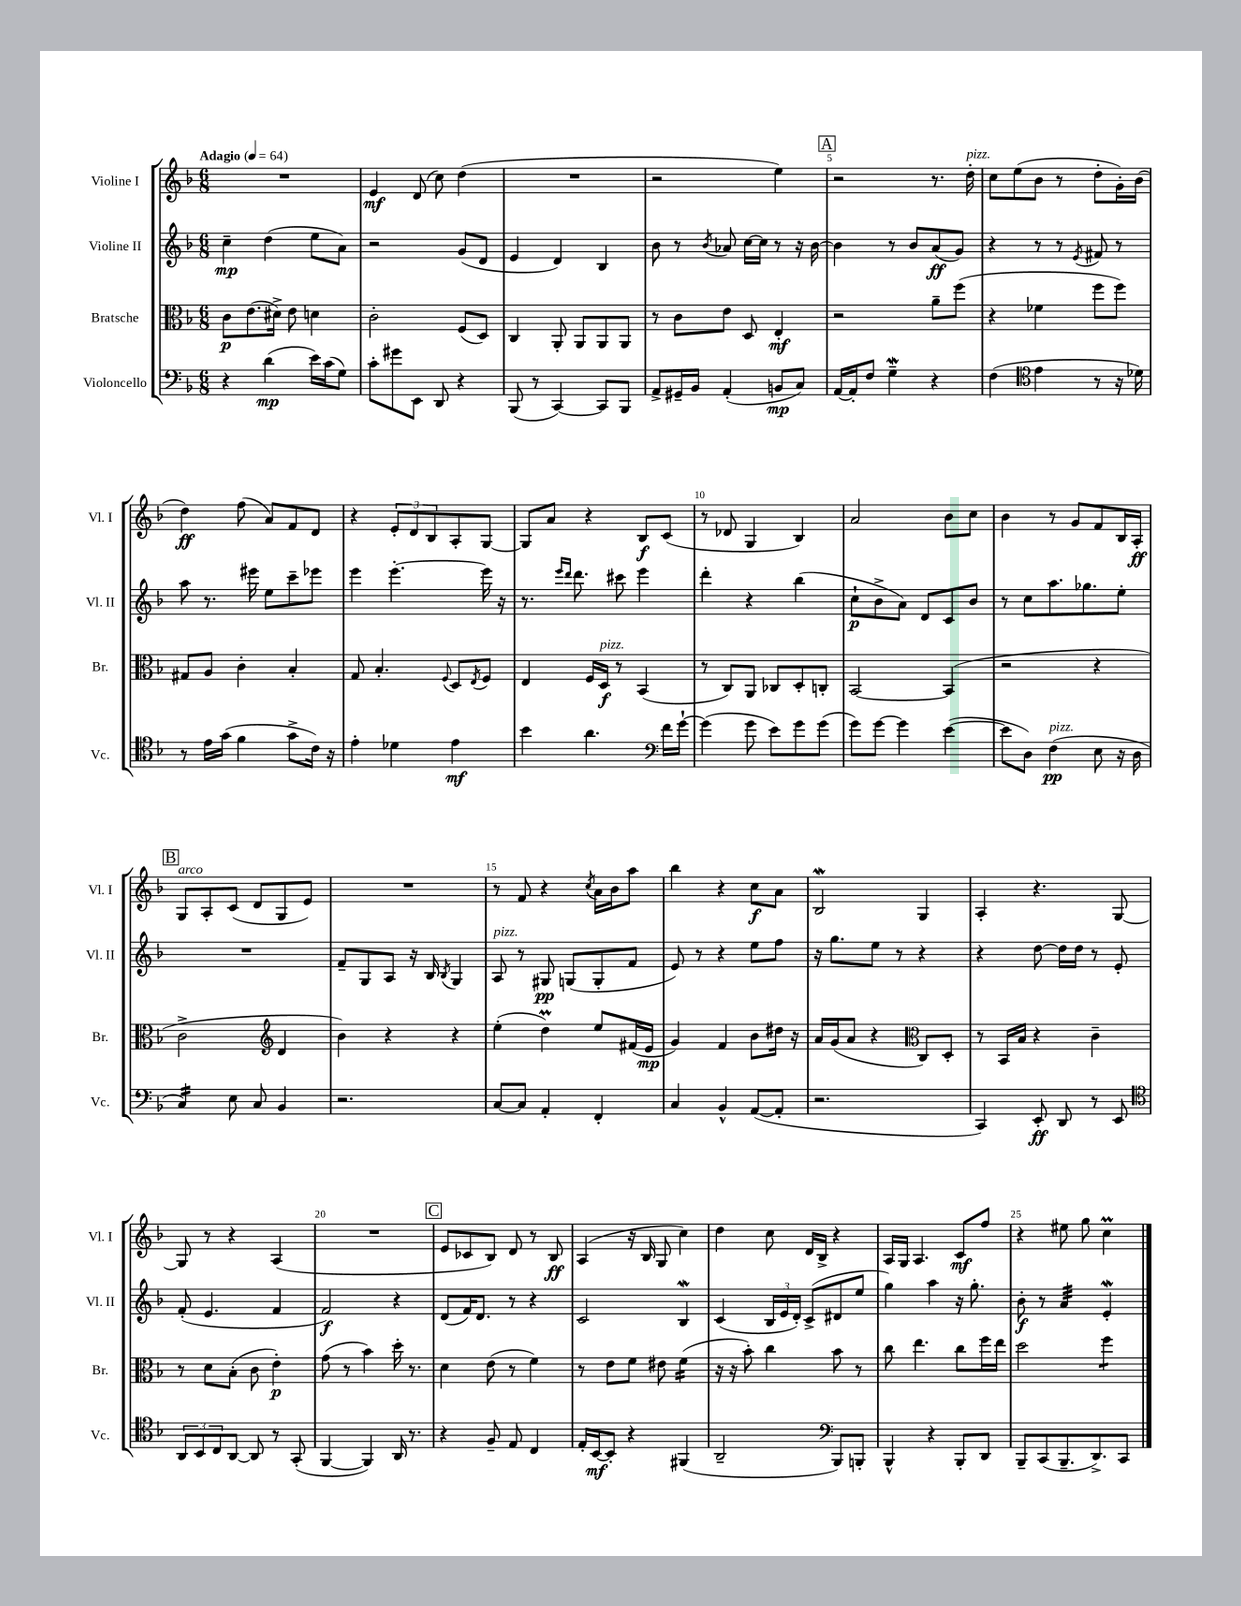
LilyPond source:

<<
\new StaffGroup <<
\new Staff = "s0" \with { instrumentName = "Violine I" shortInstrumentName = "Vl. I" } {
    \clef treble \key f \major \numericTimeSignature \time 6/8 \tempo "Adagio" 4 = 64
    R2. |
    e'4\mf d'8( c''8) d''4( |
    R2. |
    r2 e''4) |
    \mark \markup { \box "A" } r2 r8. d''16-.^\markup { \italic "pizz." } |
    c''8 e''8( bes'8 r8 d''8-. g'16-.) bes'16( |
    d''4\ff) f''8( a'8) f'8 d'8 |
    r4 \tuplet 3/2 { e'8-. d'8 bes8 } a8-. g8~ |
    g8 a'8 r4 bes8\f c'8( |
    r8 des'8 g4 bes4) |
    a'2 bes'8 c''8 |
    bes'4 r8 g'8 f'8 bes16 a16-.\ff |
    \mark \markup { \box "B" } g8^\markup { \italic "arco" } a8-. c'8( d'8 g8 e'8) |
    R2. |
    r8 f'8 r4 \acciaccatura { c''8 } a'16 bes'16 a''8 |
    bes''4 r4 c''8\f a'8 |
    bes2\mordent g4 |
    a4-. r4. g8~ |
    g8 r8 r4 a4( |
    R2. |
    \mark \markup { \box "C" } e'8 ces'8 bes8) d'8 r8 bes8\ff |
    a4( r16 bes16 g8 c''4) |
    d''4 c''8 d'16 bes16-> r4 |
    a16 g16 a4. c'8\mf f''8 |
    r4 eis''8 g''8 c''4\prall \bar "|." |
}
\new Staff = "s1" \with { instrumentName = "Violine II" shortInstrumentName = "Vl. II" } {
    \clef treble \key f \major \numericTimeSignature \time 6/8
    c''4--\mp d''4( e''8 a'8) |
    r2 g'8( d'8 |
    e'4 d'4) bes4 |
    bes'8 r8 \acciaccatura { bes'8 } aes'8 c''16~ c''16 r8 r16 bes'16~ |
    \mark \markup { \box "A" } bes'4 r8 bes'8 a'8\ff( g'8) |
    r4 r8 r8 \acciaccatura { e'8 } fis'8 r8 |
    a''8 r8. eis'''16 e''8 c'''8-- ees'''8 |
    e'''4 e'''4.~-. e'''16 r16 |
    r8. \grace { e'''16 d'''16 } d'''8. cis'''8 e'''4 |
    d'''4-. r4 bes''4( |
    c''8-!\p bes'8-> a'8) d'8 c'8 bes'8 |
    r8 c''8 a''8. ges''8. e''8-. |
    \mark \markup { \box "B" } R2. |
    f'8-- g8 a8 r16 bes16 \acciaccatura { bes8 } g4 |
    a8^\markup { \italic "pizz." } r8 gis8\pp g8( g8-. f'8 |
    e'8) r8 r4 e''8 f''8 |
    r16 g''8. e''8 r8 r4 |
    r4 d''8~ d''16 d''16 r8 e'8-. |
    f'8-.( e'4. f'4 |
    f'2\f) r4 |
    \mark \markup { \box "C" } d'8( f'16) d'8. r8 r4 |
    c'2 bes4\mordent |
    c'4( \tuplet 3/2 { bes16 e'16 d'16-.) } c'8->( dis'8 e''8 |
    g''4) a''4 r16 g''8.-. |
    bes'8-.\f r8 a'4:32 e'4-.\mordent \bar "|." |
}
\new Staff = "s2" \with { instrumentName = "Bratsche" shortInstrumentName = "Br." } {
    \clef alto \key f \major \numericTimeSignature \time 6/8
    c'8\p e'8.( dis'16->) e'8 d'4 |
    c'2-. f8( d8) |
    c4 a,8-. a,8 a,8 a,8 |
    r8 c'8 e'8 d8 e4-.\mf |
    \mark \markup { \box "A" } r2 a'8-- f''8( |
    r4 fes'4 f''8 f''8) |
    gis8 a8 c'4-. bes4-. |
    g8 bes4.-. \appoggiatura { f8 } d8 \acciaccatura { e8 } f8 |
    e4 f16 d16\f^\markup { \italic "pizz." } r8 bes,4( |
    r8 c8) a,8 ces8 d8-. c8-. |
    bes,2~ bes,4( |
    r2 r4 |
    \mark \markup { \box "B" } c'2-> \clef treble d'4 |
    bes'4) r4 r4 |
    e''4-.( d''4\prall) e''8 fis'16( e'16\mp |
    g'4) f'4 bes'8 dis''16 r16 |
    a'16 g'16( a'8 r4 \clef alto c8) d8-. |
    r8 bes,16 bes16 r4 c'4-- |
    r8 d'8 bes8-.( c'8 e'4-.\p) |
    g'8( r8 bes'4) d''16-. r8. |
    \mark \markup { \box "C" } d'4 e'8( r8 f'4) |
    r8 e'8 f'8 eis'8 f'4:16( |
    r16 r16 bes'8-.) c''4 bes'8 r8 |
    c''8 e''4. c''8 f''16 e''16 |
    d''2 f''4:8 \bar "|." |
}
\new Staff = "s3" \with { instrumentName = "Violoncello" shortInstrumentName = "Vc." } {
    \clef bass \key f \major \numericTimeSignature \time 6/8
    r4 d'4\mp( e'16) c'16( g8) |
    c'8-. gis'8 e,8 d,8 r4 |
    bes,,8( r8 c,4~) c,8 bes,,8 |
    a,8-> gis,16-- bes,16 a,4-.( b,8\mp c8) |
    \mark \markup { \box "A" } a,16~ a,16-. f8 g4--\mordent r4 |
    f4( \clef tenor e'4 r8 r16 des'16) |
    r8 e'16 g'16( f'4 g'8-> c'16) r16 |
    e'4-. des'4 e'4\mf |
    bes'4 a'4. \clef bass f'16 g'16~-! |
    g'4( g'8 e'8) g'8 g'8( |
    g'8) g'8~ g'4 e'4~( |
    e'8 d8) f4\pp^\markup { \italic "pizz." }( e8 r16 d16 |
    \mark \markup { \box "B" } c4:16) e8 c8 bes,4 |
    r2. |
    c8~ c8 a,4-. f,4-. |
    c4 bes,4-^ a,8~( a,8-. |
    r2. |
    c,4) e,8-.\ff d,8 r8 e,8 |
    \clef tenor \tuplet 3/2 { a,8 bes,8 c8 } a,8~ a,8 r8 g,8-.( |
    f,4~ f,4) a,16 r8. |
    \mark \markup { \box "C" } r4 f8-- e8 c4 |
    e16-. bes,16~\mf bes,8-. r4 fis,4( |
    a,2-- \clef bass bes,,8) b,,8-. |
    bes,,4-^ r4 bes,,8-. d,8 |
    bes,,8-- c,8( bes,,8.-- d,8.->) c,8 \bar "|." |
}
>>
>>
\layout { \context { \Score \override BarNumber.break-visibility = ##(#f #t #t) barNumberVisibility = #(every-nth-bar-number-visible 5) } }
